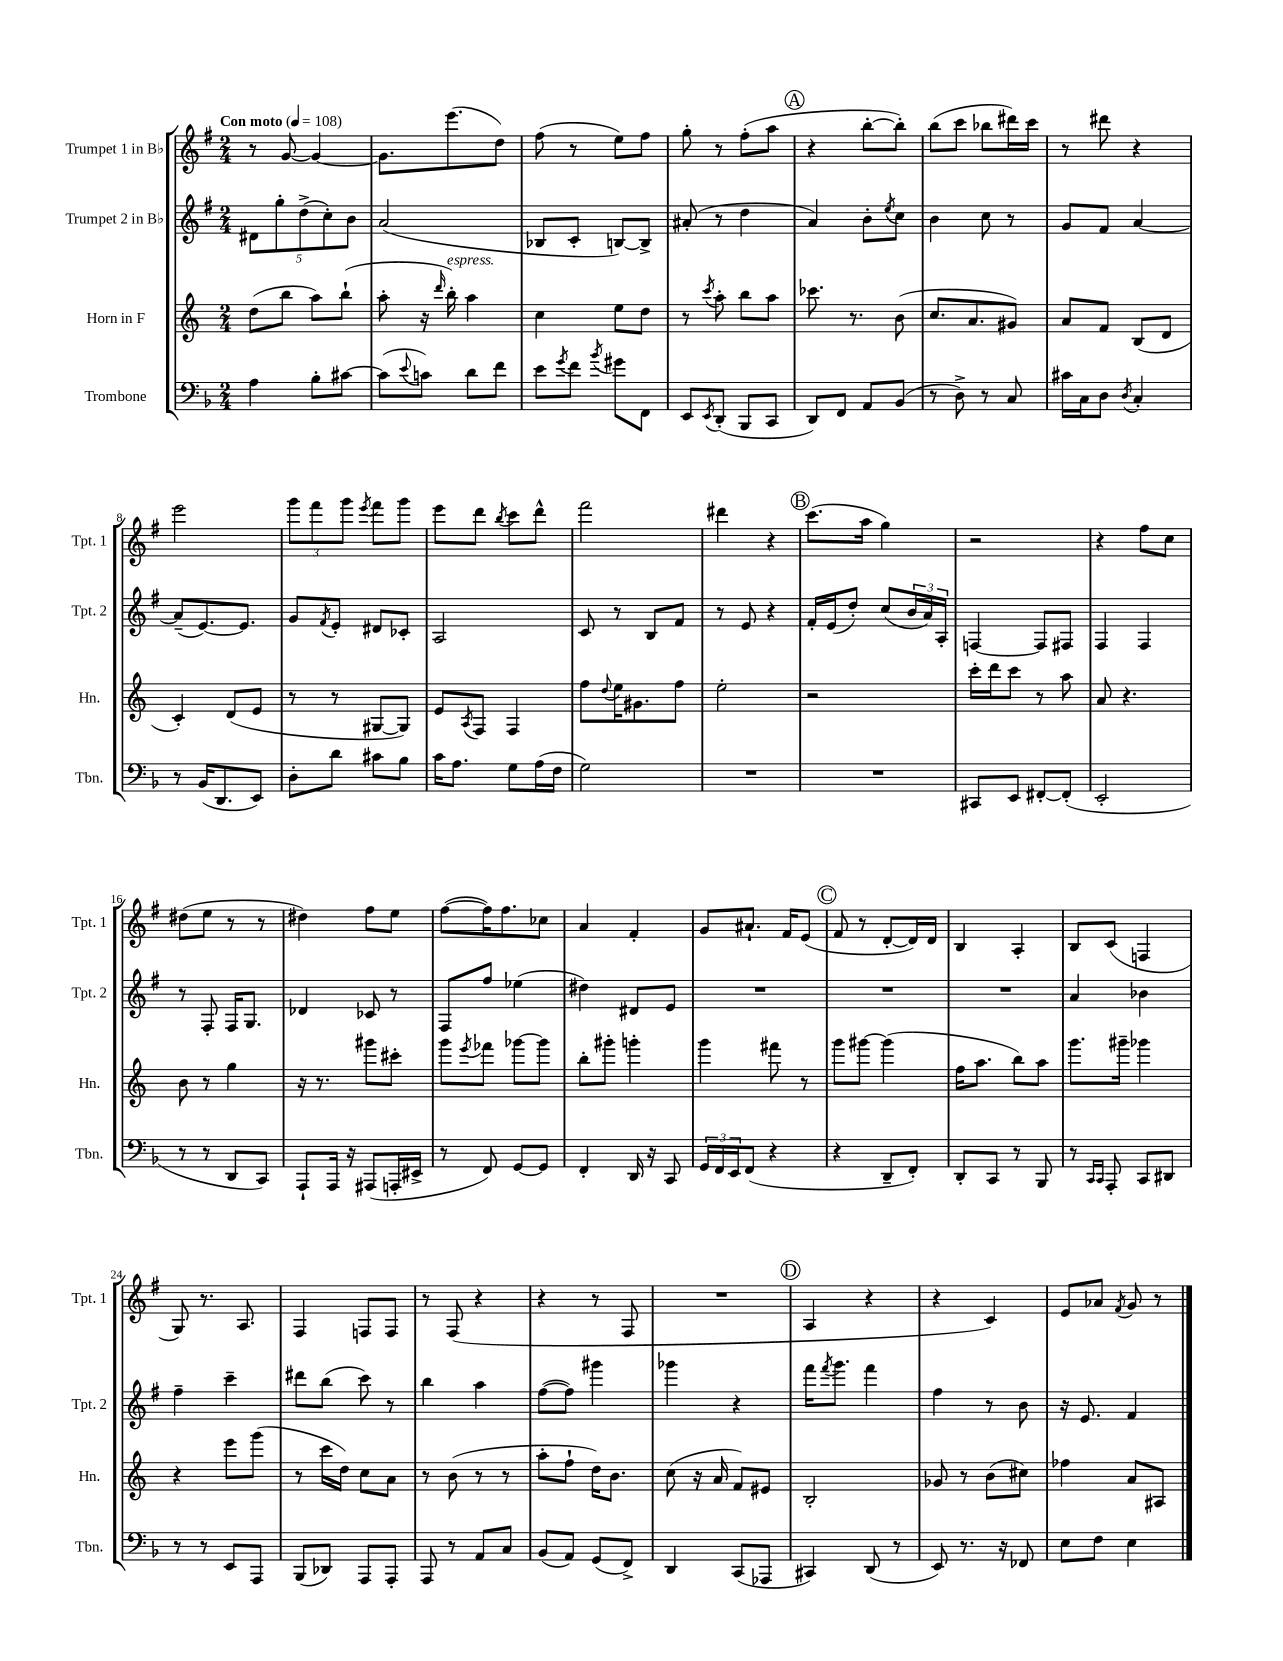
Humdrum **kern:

**kern	**kern	**kern	**kern
*staff4	*staff3	*staff2	*staff1
*clefF4	*clefG2	*clefG2	*clefG2
*k[b-]	*k[]	*k[f#]	*k[f#]
*M2/4	*M2/4	*M2/4	*M2/4
*MM108	*MM108	*MM108	*MM108
4A	(8dd	10d#	8r
.	.	10gg'	.
.	8bb	.	[8g
.	.	(10dd^	.
8B-'	8aa)	.	4g_
.	.	10cc')	.
[8c#	(8bb`	.	.
.	.	10b	.
=	=	=	=
(8c#]	8aa'	(2a	8.g]
8qqe	.	.	.
8c)	16r	.	.
.	16qqddd	.	.
.	16bb')	.	(8.eee
8d	4aa	.	.
8f	.	.	8dd)
=	=	=	=
8e	4cc	8B-	(8ff#
8qg	.	.	.
8f	.	8c'	8r
8qb-	.	.	.
8g#	8ee	[8B)	8ee)
8FF	8dd	8B^]	8ff#
=	=	=	=
8EE	8r	(8a#'	8gg'
8qEE	8qccc	.	.
(8DD'	8aa'	8r	8r
8BBB-	8bb	4dd	(8ff#'
8CC	8aa	.	8aa
=	=	=	=
8DD)	8.ccc-	4a)	4r
8FF	.	.	.
.	8.r	.	.
8AA	.	8b'	[8bb'
.	.	8qee	.
(8BB-	(8b	8cc	8bb'])
=	=	=	=
8r	8.cc	4b	(8bb
8D^)	.	.	8ccc
.	8.a	.	.
8r	.	8cc	8bb-
8C	8g#)	8r	16ddd#)
.	.	.	16ccc
=	=	=	=
16c#	8a	8g	8r
16C	.	.	.
8D	8f	8f#	8ddd#
8qD	.	.	.
4C'	(8B	[4a	4r
.	8d	.	.
=	=	=	=
8r	4c')	(8a~]	2eee
(16BB-	.	[8.e)	.
8.DD	.	.	.
.	(8d	.	.
.	.	8.e]	.
8EE)	8e	.	.
=	=	=	=
8D'	8r	8g	12ggg
.	.	.	12fff#
.	.	8qf#	.
8d	8r	8e'	.
.	.	.	12ggg
.	.	.	8qeee
8c#	[8G#	8d#	8fff#
8B-	8G#])	8c-'	8ggg
=	=	=	=
16c	8e	2A	8eee
8.A	.	.	.
.	8qA	.	.
.	8F	.	8ddd
.	.	.	8qbb
8G	4F	.	8ccc
(16A	.	.	8ddd^^
16F	.	.	.
=	=	=	=
2G)	8ff	8c	2fff#
.	8qqdd	.	.
.	16ee	8r	.
.	8.g#	.	.
.	.	8B	.
.	8ff	8f#	.
=	=	=	=
2r	2ee'	8r	4ddd#
.	.	8e	.
.	.	4r	4r
=	=	=	=
2r	2r	16f#'	(8.ccc
.	.	(16e	.
.	.	8dd')	.
.	.	.	16aa
.	.	(8cc	4gg)
.	.	24b	.
.	.	24a)	.
.	.	24A'	.
=	=	=	=
8CC#	16ccc'	[4F	2r
.	16ddd	.	.
8EE	8ccc	.	.
[8FF#'	8r	8F]	.
(8FF#']	8aa	8F#	.
=	=	=	=
2EE'	8a	4F#	4r
.	4.r	.	.
.	.	4F#	8ff#
.	.	.	8cc
=	=	=	=
8r	8b	8r	(8dd#
8r	8r	8F#'	8ee
8DD	4gg	16F#	8r
.	.	8.G	.
8CC)	.	.	8r
=	=	=	=
8AAA`	16r	4d-	4dd#)
.	8.r	.	.
16AAA	.	.	.
16r	.	.	.
(8AAA#	8ggg#	8c-	8ff#
16AAA'	8ccc#'	8r	8ee
16EE#^	.	.	.
=	=	=	=
8r	8ggg	8F#	([8ff#
.	8qeee	.	.
8FF)	8fff-	8ff#	16ff#])
.	.	.	8.ff#
[8GG	[8ggg-	(4ee-	.
8GG]	8ggg-]	.	8cc-
=	=	=	=
4FF'	8bb'	4dd#)	4a
.	8ggg#'	.	.
16DD	4ggg'	8d#	4f#'
16r	.	.	.
8CC	.	8e	.
=	=	=	=
24GG	4ggg	2r	8g
24FF	.	.	.
24EE	.	.	.
(8FF	.	.	8.a#`
4r	8fff#	.	.
.	.	.	16f#
.	8r	.	(8e
=	=	=	=
4r	8ggg	2r	8f#
.	[8ggg#	.	8r
8DD~	(4ggg#]	.	[8d'
8FF')	.	.	16d])
.	.	.	16d
=	=	=	=
8DD'	16ff	2r	4B
.	8.aa	.	.
8CC	.	.	.
8r	8bb)	.	4A'
8BBB-	8aa	.	.
=	=	=	=
8r	8.ggg	4a	8B
16qqCC	.	.	.
16qqCC	.	.	.
8AAA'	.	.	(8c
.	16ggg#~	.	.
8CC	4ggg-	4b-	4F
8DD#	.	.	.
=	=	=	=
8r	4r	4ff#~	8G)
8r	.	.	8.r
8EE	8eee	4ccc~	.
.	.	.	8.A
8AAA	(8ggg	.	.
=	=	=	=
(8BBB-	8r	8ddd#	4F#
8DD-)	16ccc	(8bb	.
.	16dd)	.	.
8AAA	8cc	8ccc)	8F
8AAA'	8a	8r	8F
=	=	=	=
8AAA	8r	4bb	8r
8r	(8b	.	(8F#
8AA	8r	4aa	4r
8C	8r	.	.
=	=	=	=
(8BB-	8aa'	([8ff#	4r
8AA)	8ff`	8ff#])	.
(8GG	16dd)	4ggg#	8r
.	8.b	.	.
8FF^)	.	.	8F#
=	=	=	=
4DD	(8cc	4ggg-	2r
.	16r	.	.
.	16a	.	.
(8CC	8f)	4r	.
8AAA-	8e#	.	.
=	=	=	=
4CC#)	2B'	16fff#	4A
.	.	8qfff#	.
.	.	8.ggg	.
(8DD	.	4fff#	4r
8r	.	.	.
=	=	=	=
8EE)	8g-	4ff#	4r
8.r	8r	.	.
.	(8b	8r	4c)
16r	.	.	.
8FF-	8cc#)	8b	.
=	=	=	=
8E	4ff-	16r	8e
.	.	8.e	.
8F	.	.	8a-
.	.	.	8qf#
4E	8a	4f#	8g
.	8A#	.	8r
==	==	==	==
*-	*-	*-	*-
